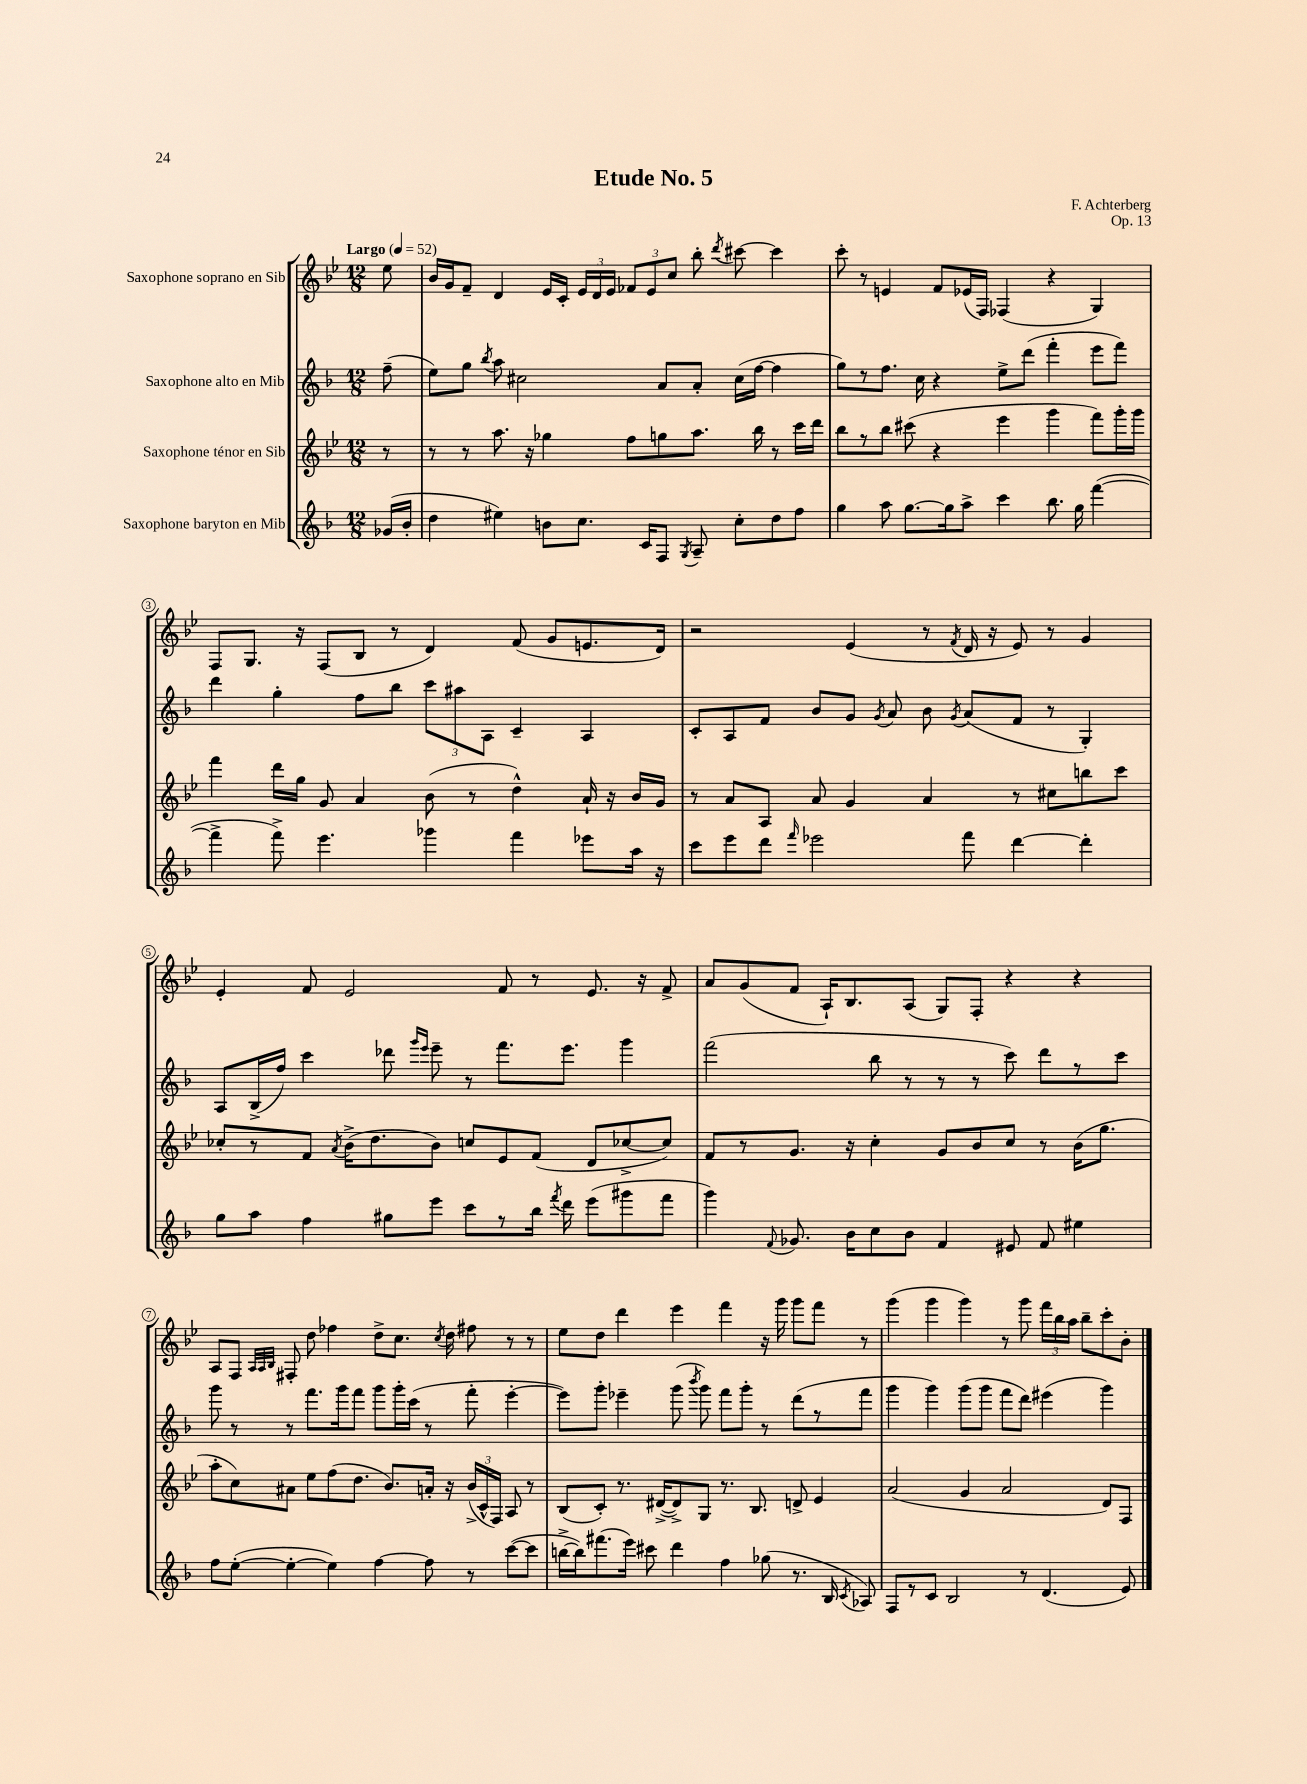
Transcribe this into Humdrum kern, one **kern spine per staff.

**kern	**kern	**kern	**kern
*part4	*part3	*part2	*part1
*staff4	*staff3	*staff2	*staff1
*I"Saxophone baryton en Mib	*I"Saxophone ténor en Sib	*I"Saxophone alto en Mib	*I"Saxophone soprano en Sib
*clefG2	*clefG2	*clefG2	*clefG2
*k[b-]	*k[b-e-]	*k[b-]	*k[b-e-]
*M12/8	*M12/8	*M12/8	*M12/8
*MM52	*MM52	*MM52	*MM52
=	=	=	=
!	!	!	!LO:TX:a:B:t=Largo
(16g-X/LL	8r	(8ff~\	8ee-\
16b-'/JJ	.	.	.
=1	=1	=1	=1
4dd\	8r	8ee\L)	16b-/LL
.	.	.	16g/J
.	8r	8gg\J	8f~/J
.	.	8qbb-/	.
4ee#X\)	8.aa\	8aa\	4d/
.	.	2cc#X\	.
.	16r	.	.
8bn\L	4gg-X\	.	16e-/LL
.	.	.	16c'/JJ
8.cc\J	.	.	24e-/LL
.	.	.	24d/
.	.	.	24e-/JJ
.	8ff\L	.	12f-X/L
16c/KL	.	.	.
.	.	.	12e-/
8F/J	8ggn\	8a/L	.
.	.	.	12cc/J
8qG/	.	.	.
8A~/	8.aa\J	8a'/J	8bb-'\
.	.	.	8qddd/
8cc'\L	.	(16cc#\LL	[8ccc#X\
.	16bb-\	[16ff\JJ	.
8dd\	8r	4ff\]	4ccc#\]
8ff\J	16ccc\LL	.	.
.	16ddd\JJ	.	.
=2	=2	=2	=2
4gg\	8bb-\L	8gg\L)	8ccc'\
.	8r	8r	8r
8aa\	8bb-\J	8.ff\J	4en/
[8.gg\L	(8ccc#X\	.	.
.	.	16cc\	.
.	4r	4r	8f/L
16gg\k]	.	.	.
8aa^\J	.	.	(16e-X/L
.	.	.	16F/JJ)
4ccc\	4eee-\	8ee^\L	(4F-X/
.	.	(8ddd\J	.
8.bb-\	4ggg\	4fff'\	4r
16gg\	.	.	.
([4fff\	8fff\L)	8eee\L	4G/)
.	16ggg'\L	8fff\J)	.
.	16ggg\JJ	.	.
!!LO:LB:g=z
=3	=3	=3	=3
4fff^\]	4fff\	4ddd\	8F/L
.	.	.	8.G/J
8fff^\)	16ddd\LL	4gg'\	.
.	16gg\JJ	.	16r
4.eee\	8g/	.	(8F/L
.	4a/	8ff\L	8B-/J
.	.	8bb-\J	8r
4ggg-X\	(8b-\	12ccc\L	4d/)
.	.	12aa#X\	.
.	8r	.	.
.	.	12A\J	.
4fff\	4dd^^\)	4c~/	(8f/
.	.	.	8g/L
8eee-X\L	16a`/	4A/	8.en/
.	16r	.	.
16aa\Jk	16b-/LL	.	.
16r	16g/JJ	.	16d/Jk)
=4	=4	=4	=4
8ccc\L	8r	8c'/L	2r
8eee\	8a/L	8A/	.
8ddd\J	8A/J	8f/J	.
16qqfff/	.	.	.
2eee-X\	8a/	8b-/L	.
.	4g/	8g/J	(4e-/
.	.	8qg/	.
.	.	8a/	.
.	4a/	8b-\	8r
.	.	8qg/	8qf/
8fff\	.	(8a/L	16d/
.	.	.	16r
[4ddd\	8r	8f/J	8e-/)
.	8cc#X\L	8r	8r
4ddd'\]	8bbn\	4G'/)	4g/
.	8ccc\J	.	.
!!LO:LB:g=z
=5	=5	=5	=5
8gg\L	8cc-X'/L	8A/L	4e-'/
8aa\J	8r	(16B-^/L	.
.	.	16ff/JJ)	.
4ff\	8f/J	4ccc\	8f/
.	8qa/	.	.
.	(16b-^\KL	.	2e-/
.	8.dd\	.	.
8gg#X\L	.	8ddd-X\	.
.	.	16qqggg/LL	.
.	.	16qqeee/JJ	.
8eee\J	8b-\J)	8eee~\	.
8ccc\L	8ccn/L	8r	.
8r	8e-/	8.fff\L	8f/
16bb-\Jk	(8f/J	.	8r
8qfff/	.	.	.
16ddd\	.	8.eee\J	.
(8eee\L	8d/L	.	8.e-/
8ggg#X\	[8cc-X^/	4ggg\	.
.	.	.	16r
8fff\J	8cc-/J])	.	8f^/
=6	=6	=6	=6
4ggg\)	8f/L	(2fff\	8a/L
.	8r	.	(8g/
8qqf/	.	.	.
8.g-X/	8.g/J	.	8f/J
.	.	.	16A`/KL)
16b-\KL	16r	.	8.B-/
8cc\	4cc'\	8bb-\	.
8b-\J	.	8r	(8A/J
4f/	8g/L	8r	8G/L)
.	8b-/	8r	8F'/J
8e#X/	8cc/J	8ccc\)	4r
8f/	8r	8ddd\L	.
4ee#X\	(16b-\KL	8r	4r
.	8.gg\J	.	.
.	.	8ccc\J	.
!!LO:LB:g=z
=7	=7	=7	=7
8ff\L	8aa'\L	8ggg\	8A/L
([8ee'\J	8cc\)	8r	8F/J
.	.	.	32qqA/LLL
.	.	.	32qqA/
.	.	.	32qqB-/JJJ
4ee'\_	8a#X\J	8r	8F#X'/
.	8ee-\L	8.fff\L	8dd\
4ee\])	(8ff\	.	4ff-X\
.	.	16ggg\k	.
.	8.dd\J	8fff\J	.
[4ff\	.	8ggg\L	8dd^\L
.	8.b-/L)	.	.
.	.	16ggg'\L	8.cc\J
.	.	(16ccc\JJ	.
8ff\]	16an'/Jk	8r	.
.	.	.	8qcc/
.	16r	.	16dd\
8r	(24b-^/LL	8fff'\	8ff#X\
.	24c^^/	.	.
.	24F/JJ)	.	.
([8ccc\L	8A/	[4eee'\	8r
8ccc\J]	8r	.	8r
=8	=8	=8	=8
[16bbn^\LL	(8B-/L	8eee\L])	8ee-\L
16bb\J])	.	.	.
(8.fff#X\	8c'/J)	8ggg'\J	8dd\J
.	8.r	4eee-X~\	4ddd\
16eee\Jk)	.	.	.
8ccc#X\	.	.	.
.	([16d#X^/KL	.	.
4ddd\	8d#^/])	(8ggg\	4eee-\
.	.	8qbbb-/	.
.	8G/J	8ggg\)	.
4ff\	8.r	8fff\L	4fff\
.	.	8ggg'\J	.
.	8.B-/	.	.
(8gg-X\	.	8r	16r
.	.	.	16ggg\
8.r	8dn^/	(8ddd\L	8ggg\L
.	4e-/	8r	8fff\J
16B-/	.	.	.
8qc/	.	.	.
8A-X/)	.	8fff\J	8r
=9	=9	=9	=9
8F/L	(2a/	4ggg\	(4ggg\
8r	.	.	.
8c/J	.	4ggg\)	4ggg\
2B-/	.	.	.
.	4g/	(8ggg\L	4ggg\)
.	.	8ggg\J	.
.	2a/	8fff\L	8r
8r	.	8ddd\J)	8ggg\
(4.d/	.	(4eee#X\	24fff\LL
.	.	.	24bb-\
.	.	.	24aa\JJ
.	.	.	8bb-~\L
.	8d/L)	4ggg\)	8ccc'\
8e/)	8F/J	.	8b-'\J
==	==	==	==
*-	*-	*-	*-
